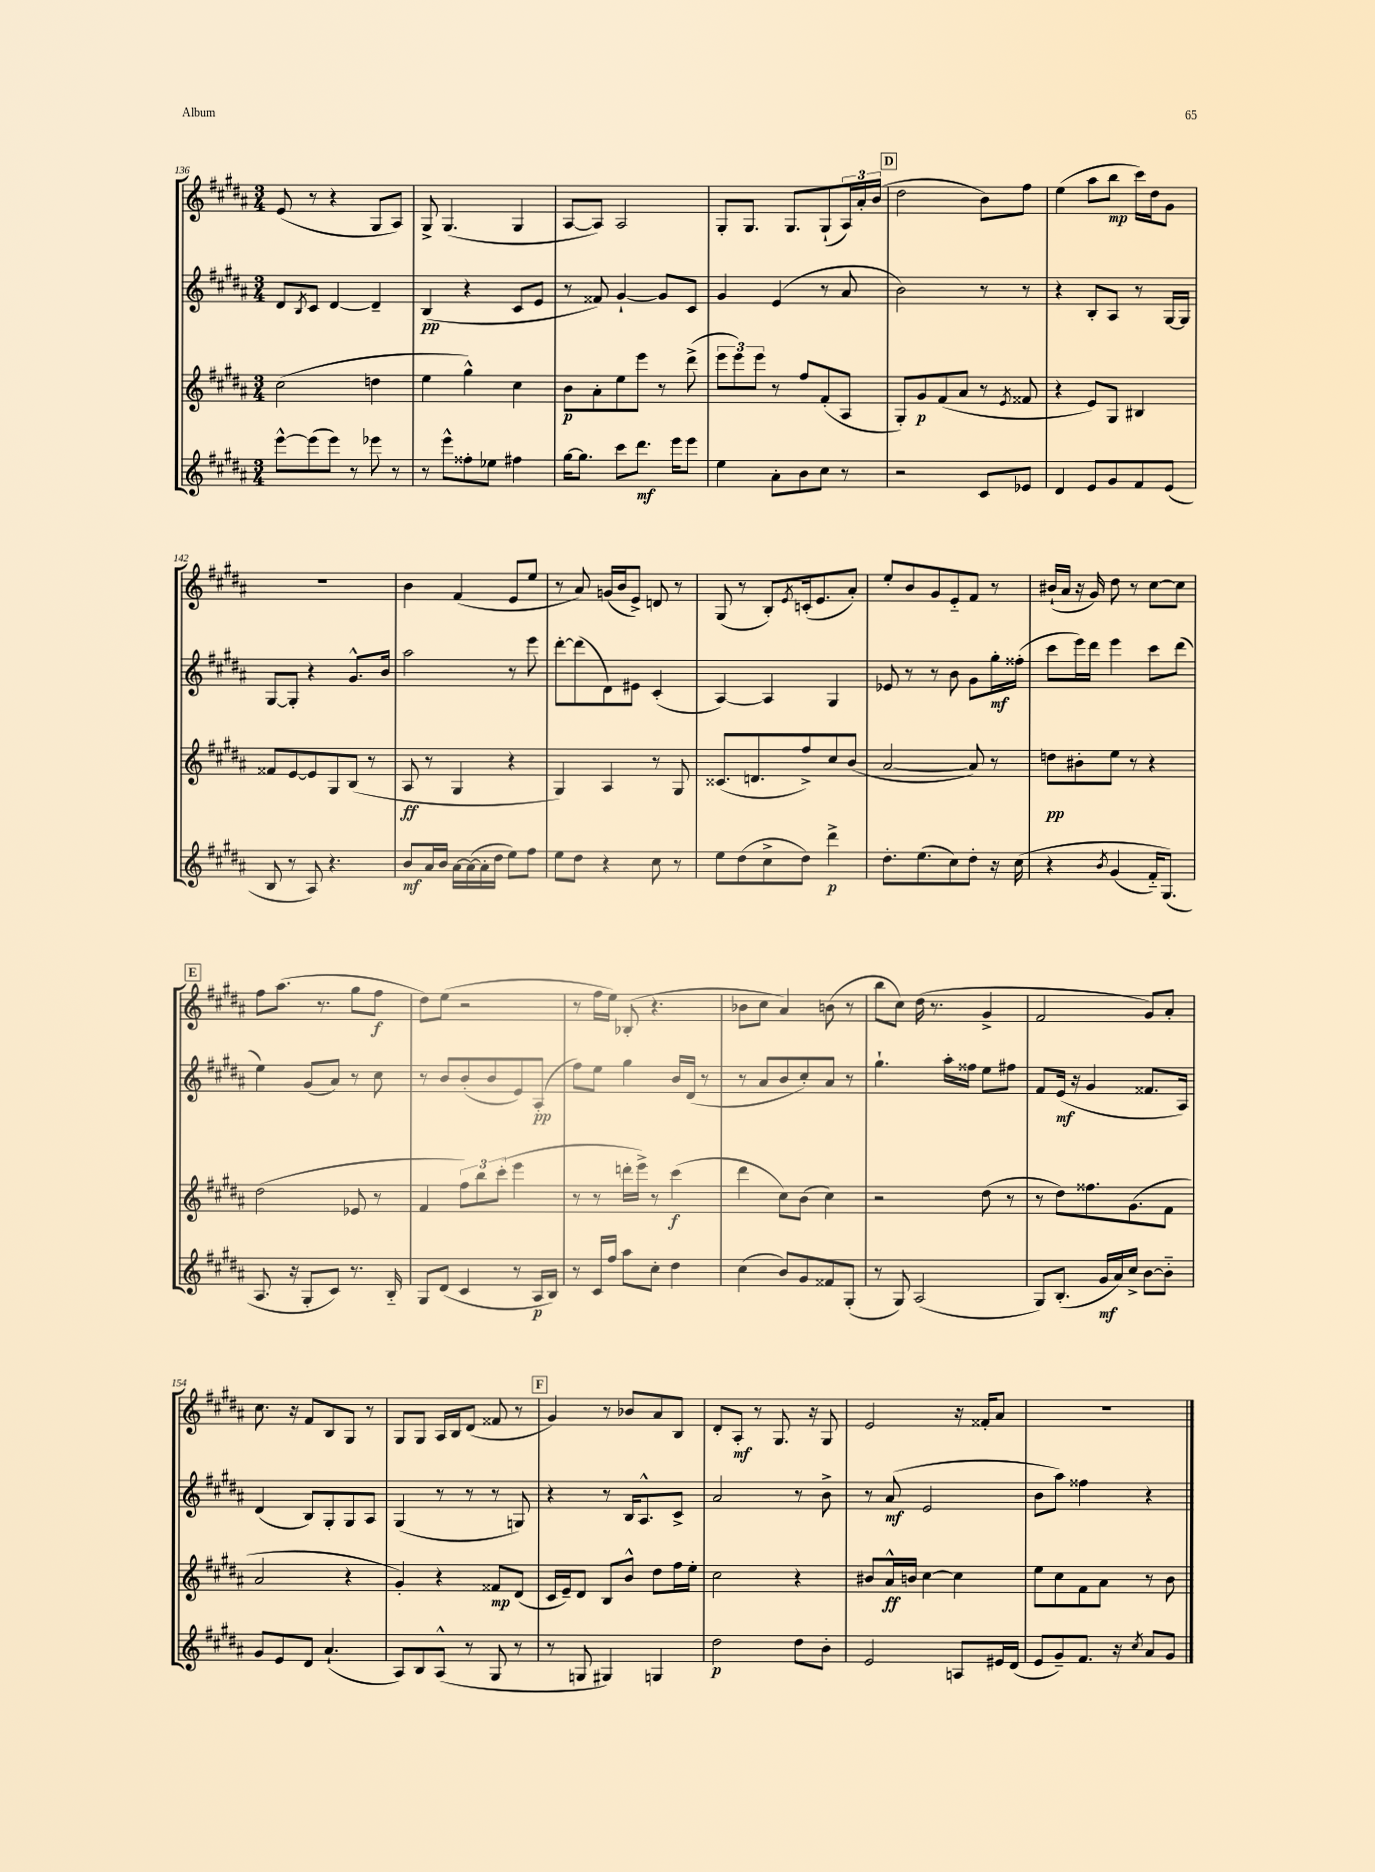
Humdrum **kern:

**kern	**kern	**kern	**kern
*staff4	*staff3	*staff2	*staff1
*clefG2	*clefG2	*clefG2	*clefG2
*k[f#c#g#d#a#]	*k[f#c#g#d#a#]	*k[f#c#g#d#a#]	*k[f#c#g#d#a#]
*M3/4	*M3/4	*M3/4	*M3/4
[8eee^^	(2cc#	8d#	(8e
.	.	8qB	.
(8eee]	.	8c#	8r
8eee)	.	[4d#	4r
8r	.	.	.
8eee-	4dd	4d#~]	8G#
8r	.	.	8A#)
=	=	=	=
8r	4ee	(4B	8G#^
8eee^^	.	.	(4.G#
8ff##'	4gg#^^)	4r	.
8ee-	.	.	.
4ff#	4cc#	8c#	4G#
.	.	8e	.
=	=	=	=
[16gg#	8b	8r	[8A#
8.gg#]	.	.	.
.	8a#'	8f##)	8A#])
8ccc#	8ee	[4g#`	2A#
8.ddd#	8eee	.	.
.	8r	8g#]	.
16eee	.	.	.
8eee	(8ddd#^	8c#	.
=	=	=	=
4ee	12eee	4g#	8G#'
.	12eee)	.	.
.	.	.	8.G#
.	12eee	.	.
8a#'	8r	(4e	.
.	.	.	8.G#
8b	8ff#	.	.
8cc#	(8f#'	8r	(8G#`
8r	8A#	8a#	24A#)
.	.	.	24a#'
.	.	.	(24b
=	=	=	=
2r	8G#')	2b)	2dd#
.	8g#	.	.
.	(8f#	.	.
.	8a#	.	.
8c#	8r	8r	8b)
.	8qe	.	.
8e-	8f##	8r	8ff#
=	=	=	=
4d#	4r	4r	(4ee
8e	8e)	8B'	8aa#
8g#	8G#	8A#	8bb
8f#	4B#	8r	16ccc#)
.	.	.	16dd#
(8e	.	[16G#	8g#
.	.	16G#]	.
=	=	=	=
8B	8f##	[8G#	2.r
8r	[8e	8G#']	.
8A#)	8e]	4r	.
4.r	8G#	.	.
.	(8B	8.g#^^	.
.	8r	.	.
.	.	16b	.
=	=	=	=
8b	8A#	2aa#	4b
16a#	8r	.	.
16b	.	.	.
[16a#	4G#	.	(4f#
(16a#_	.	.	.
16a#']	.	.	.
16dd#	.	.	.
8ee)	4r	8r	8e
8ff#	.	8eee	8ee
=	=	=	=
8ee	4G#)	[8ddd#'	8r
8dd#	.	(8ddd#]	8a#)
4r	4A#	8d#)	(16g
.	.	.	16b
.	.	8e#	8e^)
8cc#	8r	(4c#'	8d
8r	8G#	.	8r
=	=	=	=
8ee	(8.c##	[4A#)	(8G#
(8dd#	.	.	8r
.	8.d	.	.
8cc#^	.	4A#]	8B')
.	.	.	8qe
8dd#)	8ff#^)	.	(16c'
.	.	.	8.e
4ddd#^	8cc#	4G#	.
.	(8b	.	8a#')
=	=	=	=
8.dd#'	[2a#	8e-	8ee'
.	.	8r	8b
(8.ee	.	.	.
.	.	8r	8g#
8cc#)	.	8b	8e'~
8dd#'	8a#])	8g#	8f#
16r	8r	16gg#'	8r
&(16cc#	.	(16ff##'	.
=	=	=	=
4r	8dd	8ccc#	(16b#`
.	.	.	16a#
.	8b#'	16eee)	16r
.	.	16ddd#	16g#)
8qb	.	.	.
(4g#	8ee	4eee	8dd#
.	8r	.	8r
16f#'~)	4r	8ccc#	[8cc#
(8.G#&)	.	.	.
.	.	(8ddd#	8cc#]
=	=	=	=
8.A#	(2dd#	4ee)	8ff#
.	.	.	(8.aa#
16r	.	.	.
8G#'	.	(8g#	.
.	.	.	8.r
8c#)	.	8a#)	.
8.r	8e-	8r	8gg#
.	8r	8cc#	8ff#
16B'~	.	.	.
=	=	=	=
8G#	4f#	8r	8dd#)
(8d#	.	8b	(8ee
4c#	12ff#)	(8b'	2r
.	12bb	.	.
.	.	8b	.
.	(12ccc#'	.	.
8r	4eee	8e)	.
16A#	.	(8A#'	.
16B)	.	.	.
=	=	=	=
8r	8r	8ff#)	8r
16c#	8r	8ee	16ff#
16ff#	.	.	16ee)
8aa#	16ddd'	4gg#	(8B-'
.	16eee^)	.	.
8cc#'	8r	.	4.r
4dd#	(4ccc#	16b	.
.	.	(16d#	.
.	.	8r	.
=	=	=	=
(4cc#	4ddd#	8r	8b-
.	.	8a#	8cc#
8b)	8cc#)	8b	4a#)
8g#	(8b	8cc#')	.
8f##	4cc#)	8a#	(8b
(8G#'	.	8r	8r
=	=	=	=
8r	2r	4.gg#`	8bb
8G#)	.	.	8cc#)
(2A#	.	.	(16dd#
.	.	.	8.r
.	.	16aa#'	.
.	.	16ff##	.
.	(8dd#	8ee	4g#^
.	8r	8ff#	.
=	=	=	=
8G#)	8r	8f#	2f#
(8.B'	8dd#)	(16e	.
.	.	16r	.
.	8.ff##	4g#	.
16g#	.	.	.
16a#)	.	.	.
16cc#^	(8.g#	.	.
[8b	.	8.f##	8g#)
8b'~]	8f#	.	8a#'
.	.	16A#)	.
=	=	=	=
8g#	2a#	(4d#	8.cc#
8e	.	.	.
.	.	.	16r
8d#	.	8B)	8f#
(4.a#`	.	8G#'	8B
.	4r	8G#	8G#
.	.	8A#	8r
=	=	=	=
8A#)	4g#')	(4G#	8G#
8B	.	.	8G#
(8A#^^	4r	8r	16A#
.	.	.	16B
8r	.	8r	(8d#
8G#	8f##	8r	8f##
8r	(8d#	8G)	8r
=	=	=	=
8r	16c#	4r	4g#)
.	16e~)	.	.
8G	8d#	.	.
4G#)	8B	8r	8r
.	8b^^	16B	8b-
.	.	8.A#^^	.
4G	8dd#	.	8a#
.	16ff#	8c#^	8B
.	16ee'	.	.
=	=	=	=
2dd#	2cc#	2a#	8d#'
.	.	.	8A#'
.	.	.	8r
.	.	.	8.G#
8dd#	4r	8r	.
.	.	.	16r
8b'	.	8b^	8G#
=	=	=	=
2e	8b#	8r	2e
.	16a#^^	(8a#	.
.	16b	.	.
.	[4cc#	2e	.
8A	4cc#]	.	16r
.	.	.	16f##'
16e#	.	.	8a#
(16d#	.	.	.
=	=	=	=
8e	8ee	8b	2.r
8g#~)	8cc#	8aa#)	.
8.f#	8f#	4ff##	.
.	8a#	.	.
16r	.	.	.
8qcc#	.	.	.
8a#	8r	4r	.
8g#	8b	.	.
==	==	==	==
*-	*-	*-	*-
